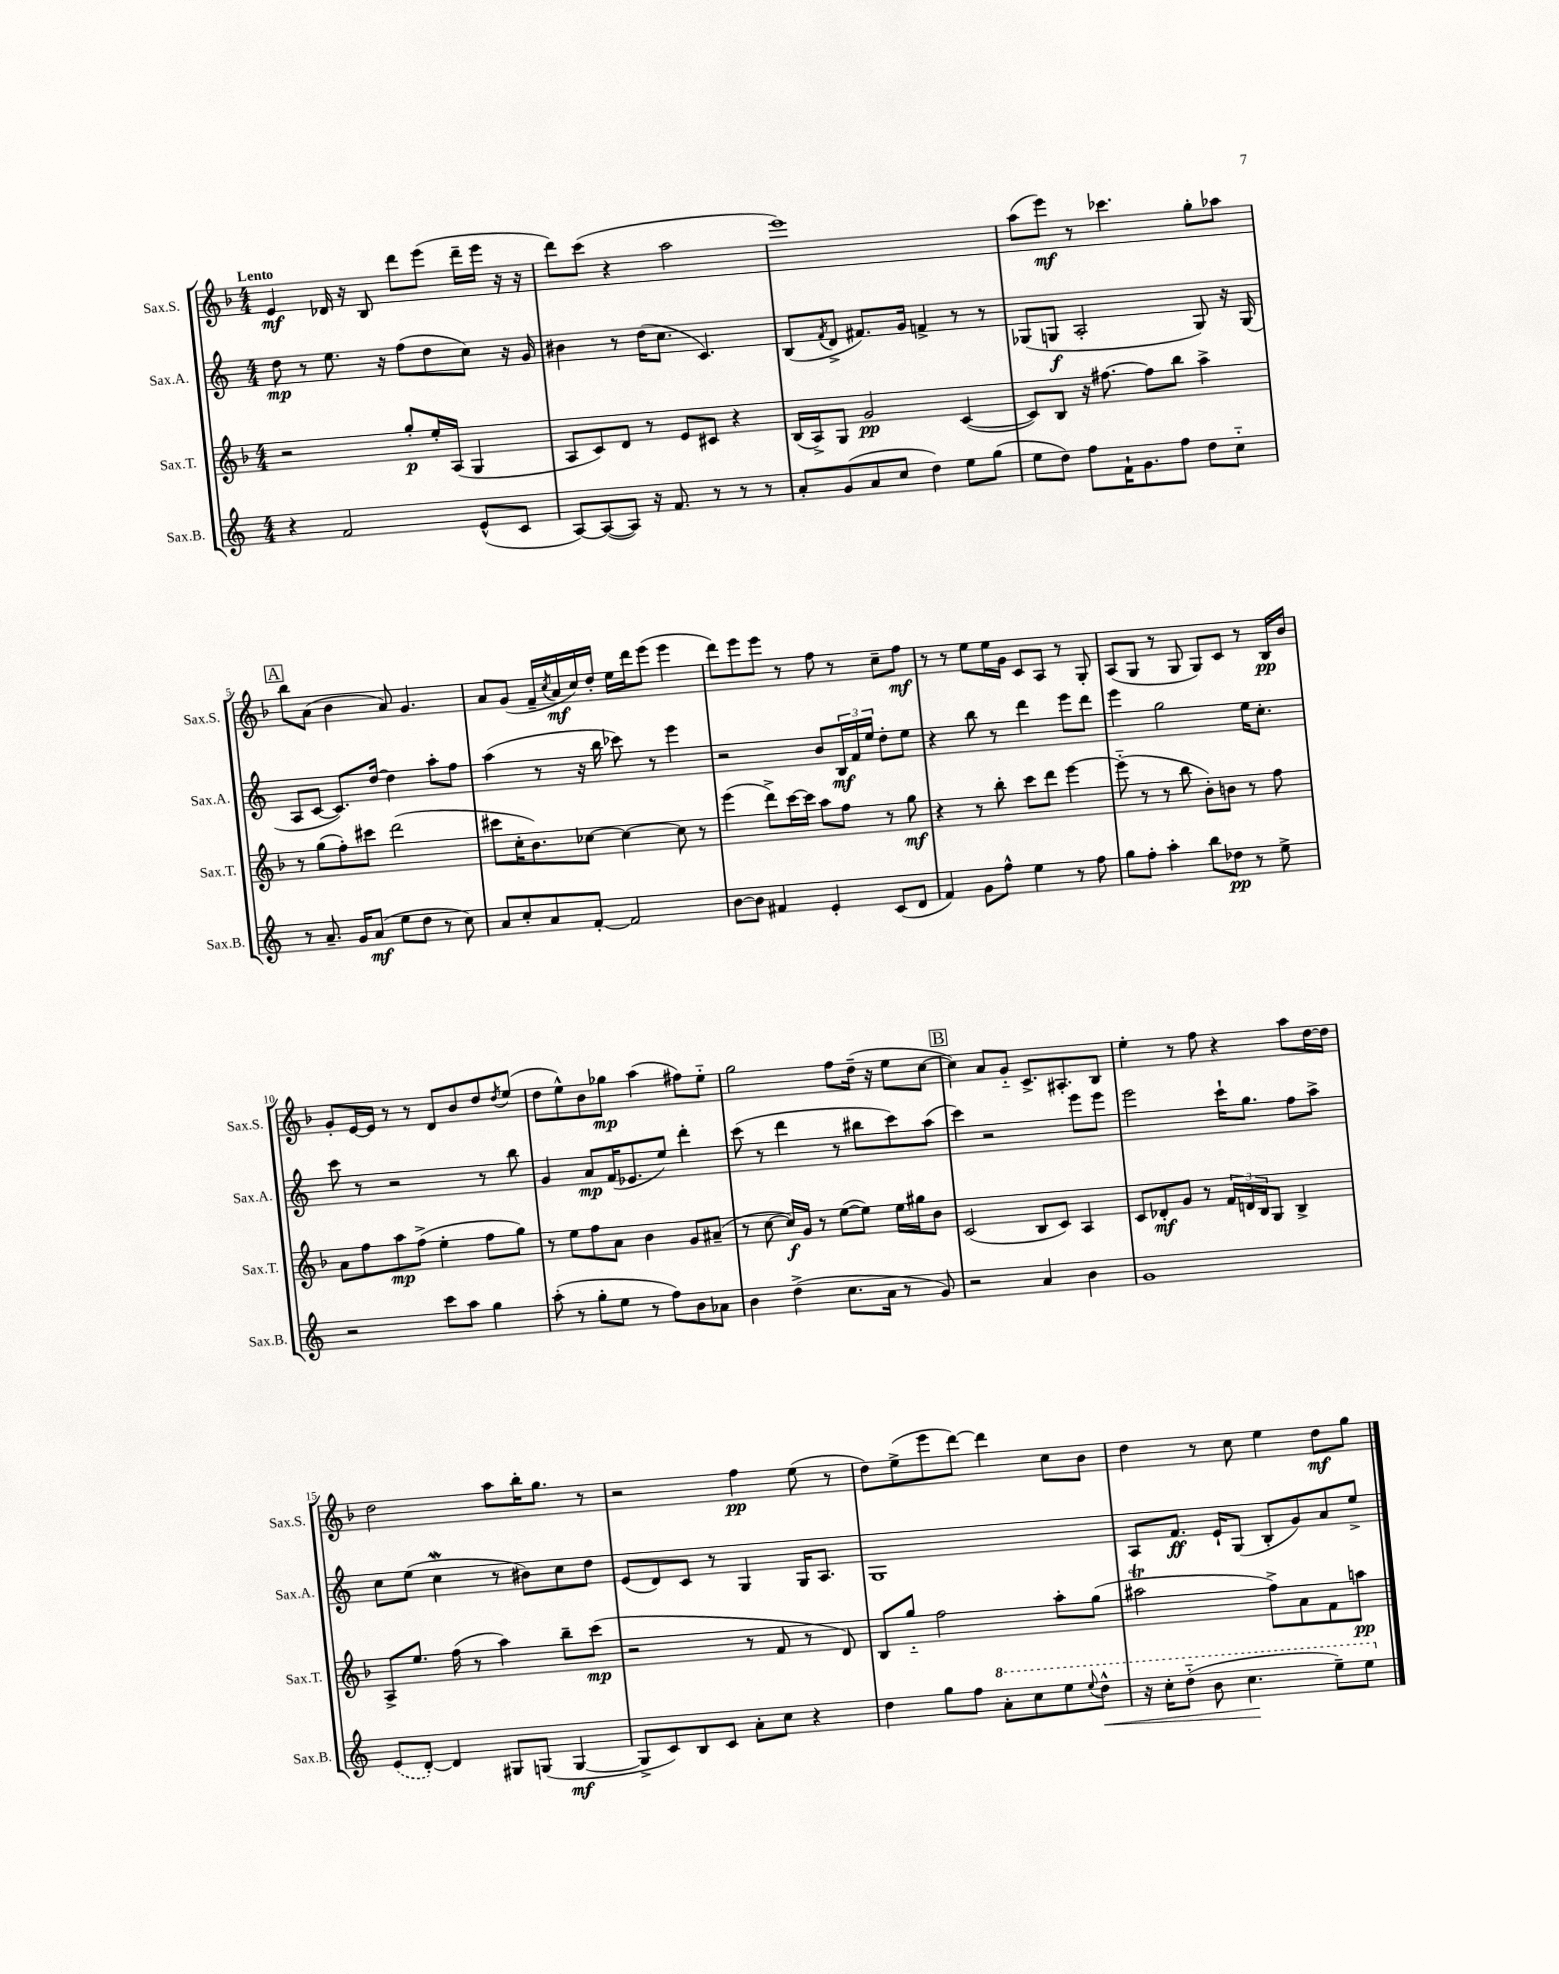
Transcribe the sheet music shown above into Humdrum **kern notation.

**kern	**kern	**kern	**kern
*staff4	*staff3	*staff2	*staff1
*clefG2	*clefG2	*clefG2	*clefG2
*k[]	*k[b-]	*k[]	*k[b-]
*M4/4	*M4/4	*M4/4	*M4/4
4r	2r	8dd	4e
.	.	8r	.
2f	.	8.ee	16d-
.	.	.	16r
.	.	.	8B-
.	.	16r	.
.	8gg'	(8ff	8ddd
.	16ee'	8dd	(8eee
.	(16A	.	.
(8e^^	4G	8cc)	16ddd~
.	.	.	16eee
8c	.	16r	16r
.	.	16g	16r
=	=	=	=
[8A)	8A	4b#	8ddd)
(8A_	8c)	.	(8ccc
8A])	8d	8r	4r
16r	8r	(16dd	.
8.f	.	8.cc	.
.	8e	.	2aa
8r	8c#	4.c)	.
8r	4r	.	.
8r	.	.	.
=	=	=	=
8a'	(16B-	(8B	1eee)
.	16A^)	.	.
.	.	8qf	.
(8g	8G	8d^	.
8a	2g	8.f#)	.
8cc	.	.	.
.	.	16g	.
4dd)	.	4f^	.
8ee	([4c	8r	.
(8gg	.	8r	.
=	=	=	=
8ee	8c])	(8G-	(8aa
8dd)	8B-	8G	8eee)
8ff	16r	2A'	8r
.	[8.ff#	.	.
16f`	.	.	4.ccc-
8.g	.	.	.
.	8ff#]	.	.
8ff	8bb-	.	.
8dd	4aa^	8G)	8gg'
8cc'~	.	16r	8aa-
.	.	(16G	.
=	=	=	=
8r	8r	8A	8bb-
8.a~	(8gg	[8c	(8a
.	8ff')	8.c])	4b-
16g	.	.	.
(8a	8ccc#	.	.
.	.	[16dd	.
8ee	(2ddd	4dd]	8a)
8dd	.	.	4.g
8r	.	8aa'	.
8cc)	.	8ff	.
=	=	=	=
8a	8ccc#	(4aa	8a
8cc'	16cc'	.	(8g
.	8.b-)	.	.
8a	.	8r	16f~
.	.	.	8qcc
.	.	.	16a
[8f'	[8cc-	16r	16cc)
.	.	16bb	16dd'
2f]	4cc-_	8ccc-)	16ee
.	.	.	16ddd
.	.	8r	(8eee
.	8cc-]	4eee	4eee
.	8r	.	.
=	=	=	=
[8b	(4eee	2r	8ddd)
8b]	.	.	8eee
4f#	8ddd^)	.	8eee
.	[16ccc	.	8r
.	16ccc]	.	.
4e'	8aa	8b	8ff
.	8ff	24B	8r
.	.	24f	.
.	.	24ee	.
(8c	8r	8dd'	8cc~
8d	8gg	8ee	8ff
=	=	=	=
4f)	4r	4r	8r
.	.	.	8r
8g	8r	8bb	8ee
8ff^^	8bb-'	8r	16ee
.	.	.	16g
4ee	8ccc	4ddd	8c
.	8ddd	.	8A
8r	[4eee	8eee	8r
8ff	.	8ddd	8G'
=	=	=	=
8gg	(8eee'~]	4eee	(8A
8ff'	8r	.	8G
4aa'	8r	2gg	8r
.	8bb-	.	8G
8bb	8b-')	.	8G)
8dd-	8b	.	8c
8r	8r	16ee	8r
.	.	8.cc'	.
8ee^	8ff	.	16B-
.	.	.	16b-
=	=	=	=
2r	8a	8ccc	8g'
.	8ff	8r	[16e
.	.	.	16e]
.	8aa	2r	8r
.	(8ff^	.	8r
8ccc	4ee'	.	8d
8aa	.	.	8b-
4gg	8ff	8r	8dd
.	.	.	8qdd
.	8gg)	8bb	(8ee
=	=	=	=
(8aa'	8r	4g	8dd
8r	8ee	.	8ee^^)
8gg'	8ff	8a	8b-
8ee	8a	(16f	8gg-
.	.	8.e-	.
8r	4b-	.	(4aa
8ff)	.	8ee)	.
8b	8g	4ddd'	8ff#)
8a-	(8a#~	.	8ee'~
=	=	=	=
4b	8r	(8ccc	2gg
.	[8cc	8r	.
(4dd^	16cc])	4ddd	.
.	16g	.	.
.	8r	.	.
8.cc	([8ee	8r	8ff
.	8ee])	8bb#	(16dd~
16a	.	.	16r
8r	16ee	8ccc)	8ee
.	16gg#	.	.
8g)	8b-	(8aa	[8cc
=	=	=	=
2r	(2c	4ccc)	4cc])
.	.	2r	8a
.	.	.	8g'~
4a	8B-	.	8.c^
.	8c)	.	.
.	.	.	8.A#'
4b	4A	8eee	.
.	.	8eee	8B-
=	=	=	=
1g	8c	2eee	4ee'
.	8d-'	.	.
.	8g	.	8r
.	8r	.	8ff
.	24f	16ccc`	4r
.	24d	.	.
.	.	8.gg	.
.	24B-	.	.
.	8G	.	.
.	4B-^	8ff	8aa
.	.	8aa^	[16dd
.	.	.	16dd]
=	=	=	=
(8e	8A^	8cc	2dd
[8d')	8.ee	(8ee	.
4d]	.	4cc	.
.	(16ff	.	.
.	8r	.	.
8G#	4aa)	8r	8aa
(8G	.	8b#)	16bb-'
.	.	.	8.gg
[4G	8bb-~	8cc	.
.	(8ccc	8dd	8r
=	=	=	=
8G^]	2r	(8e	2r
8c)	.	8d)	.
8B	.	8c	.
8c	.	8r	.
8a'	8r	4G	4ff
8cc	8f	.	.
4r	8r	16G	(8ee
.	.	8.A	.
.	8d)	.	8r
=	=	=	=
4dd	8B-	1G	8dd)
.	8gg'~	.	(8ee^
8gg	2ff	.	8eee
8ff	.	.	[8ddd)
8aa'	.	.	4ddd]
8ccc	.	.	.
8eee	8aa'	.	8cc
8qqeee	.	.	.
8ddd^^	(8gg	.	8b-
=	=	=	=
16r	2aa#	8A	4dd
16ccc'	.	.	.
(8ddd'~	.	8.f	.
8bb	.	.	8r
.	.	16e`	.
4.ccc	.	(8G	8cc
.	8ff^)	8B'	4ee
.	8a	8g)	.
8eee~)	8f	8a	8dd
8eee	8aa	8ee^	8gg
==	==	==	==
*-	*-	*-	*-
